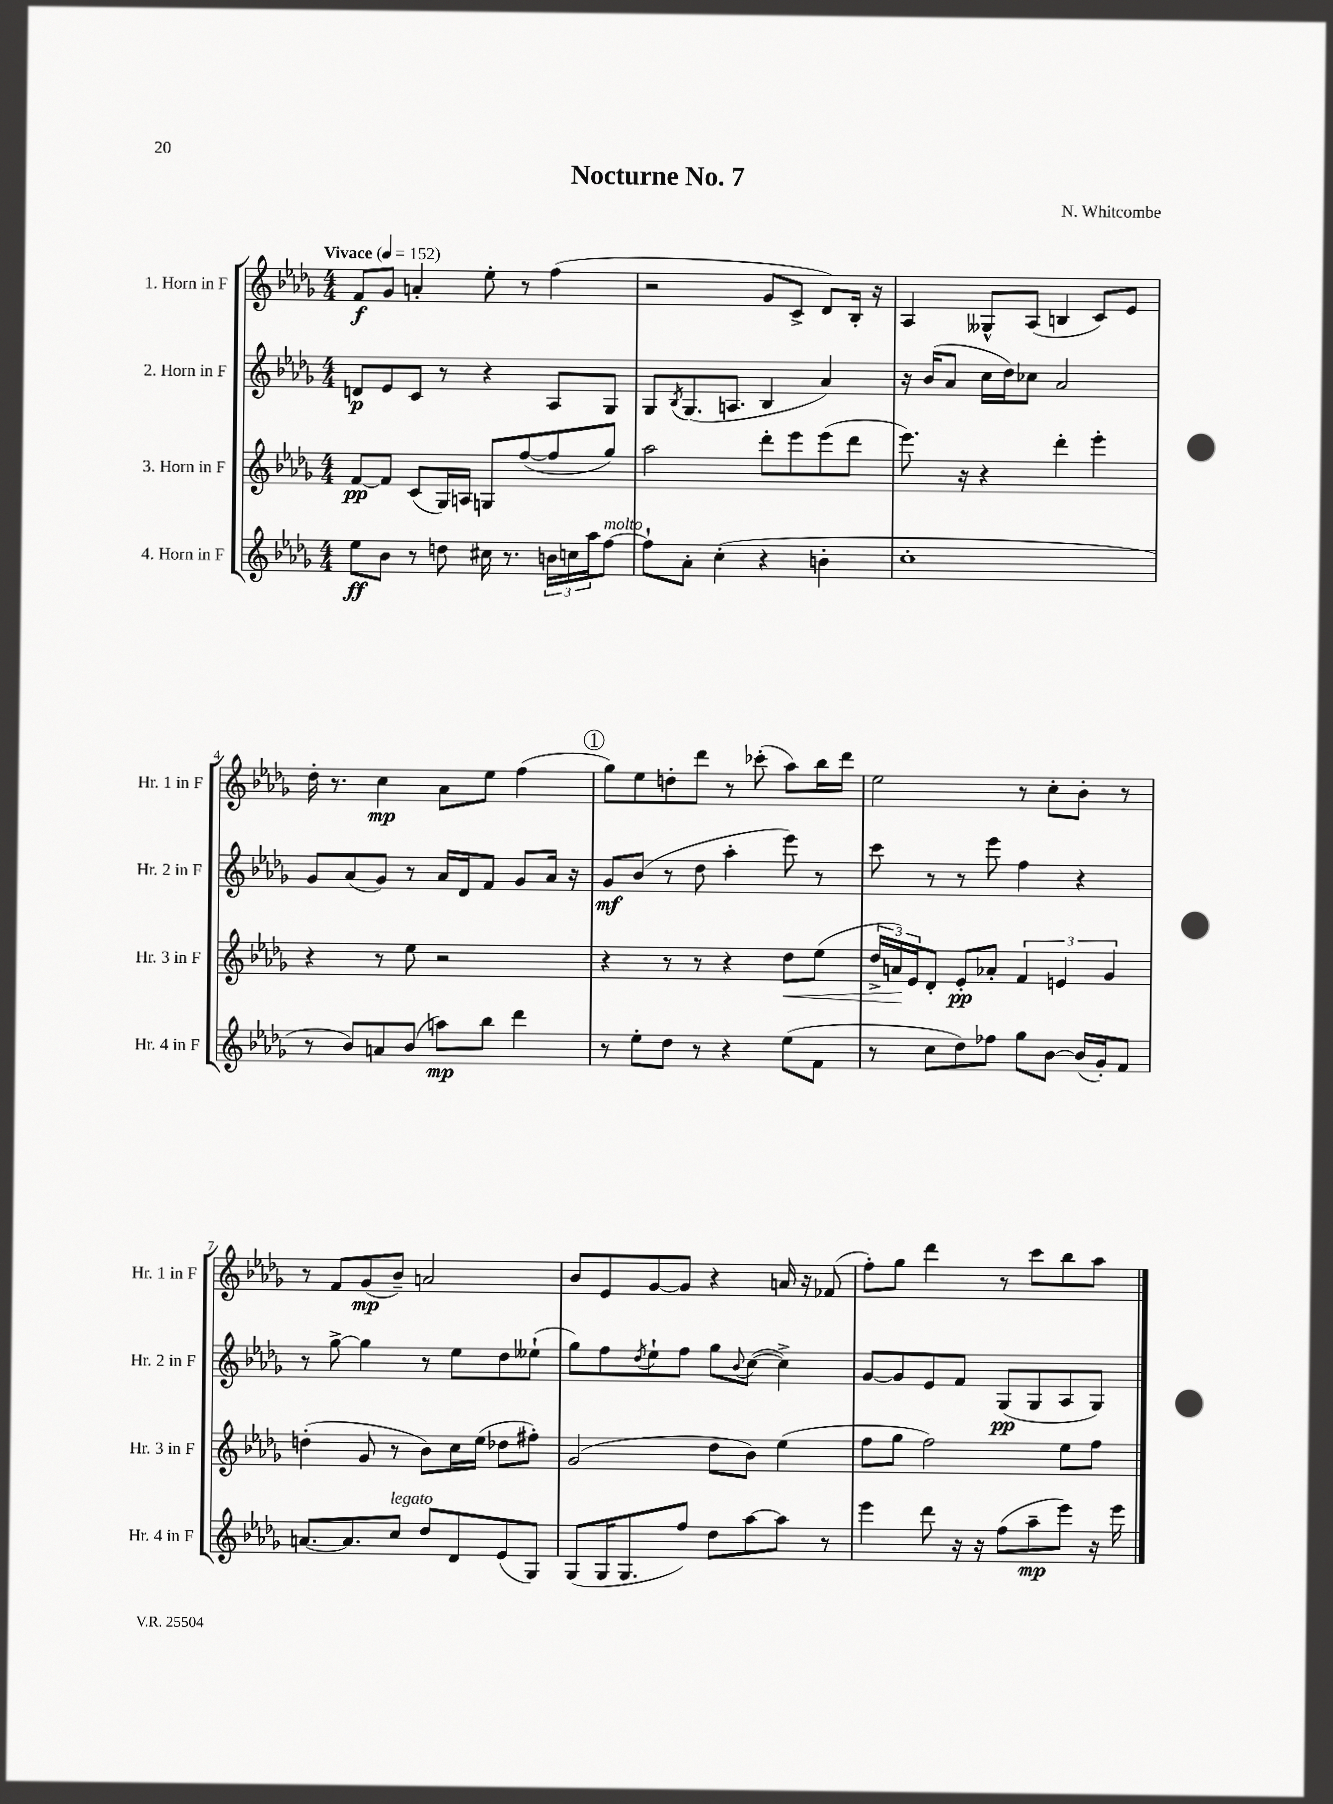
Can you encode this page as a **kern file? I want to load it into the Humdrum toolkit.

**kern	**dynam	**kern	**dynam	**kern	**dynam	**kern	**dynam
*part4	*part4	*part3	*part3	*part2	*part2	*part1	*part1
*staff4	*staff4	*staff3	*staff3	*staff2	*staff2	*staff1	*staff1
*I"4. Horn in F	*	*I"3. Horn in F	*	*I"2. Horn in F	*	*I"1. Horn in F	*
*I'Hr. 4 in F	*	*I'Hr. 3 in F	*	*I'Hr. 2 in F	*	*I'Hr. 1 in F	*
*clefG2	*	*clefG2	*	*clefG2	*	*clefG2	*
*k[b-e-a-d-g-]	*	*k[b-e-a-d-g-]	*	*k[b-e-a-d-g-]	*	*k[b-e-a-d-g-]	*
*M4/4	*	*M4/4	*	*M4/4	*	*M4/4	*
*MM152	*	*MM152	*	*MM152	*	*MM152	*
=1	=1	=1	=1	=1	=1	=1	=1
!	!	!	!	!	!	!LO:TX:a:B:t=Vivace	!
8ee-\L	ff	[8f/L	pp	8dn/L	p	8f/L	f
8b-\J	.	8f/J]	.	8e-/	.	8g-/J	.
8r	.	(8c/L	.	8c/J	.	4an'/	.
8ddn\	.	16G-/L)	.	8r	.	.	.
.	.	16An/JJ	.	.	.	.	.
16cc#X\	.	8Gn/L	.	4r	.	8ee-'\	.
8.r	.	.	.	.	.	.	.
.	.	([8ff/	.	.	.	8r	.
24bn\LL	.	8ff/]	.	8A-/L	.	(4ff\	.
24ccn\	.	.	.	.	.	.	.
24aa-\J	.	.	.	.	.	.	.
!LO:TX:a:i:t=molto	!	!	!	!	!	!	!
[8ff\J	.	8gg-/J)	.	8G-/J	.	.	.
=2	=2	=2	=2	=2	=2	=2	=2
8ff`\L]	.	2aa-\	.	8G-/L	.	2r	.
.	.	.	.	8qB-/	.	.	.
8a-'\J	.	.	.	(8.G-/	.	.	.
(4cc'\	.	.	.	.	.	.	.
.	.	.	.	8.An/J	.	.	.
4r	.	8ddd-'\L	.	4B-/	.	8g-/L	.
.	.	8eee-\	.	.	.	8c^/J	.
4bn'\	.	(8eee-\	.	4a-/)	.	8d-/L)	.
.	.	8ddd-\J	.	.	.	16B-'/Jk	.
.	.	.	.	.	.	16r	.
=3	=3	=3	=3	=3	=3	=3	=3
1cc'	.	8.eee-\)	.	16r	.	4A-/	.
.	.	.	.	(16b-/KL	.	.	.
.	.	.	.	8a-/J	.	.	.
.	.	16r	.	.	.	.	.
.	.	4r	.	16cc\LL	.	8G--X^^/L	.
.	.	.	.	16dd-\J)	.	.	.
.	.	.	.	8cc-X\J	.	(8A-/J	.
.	.	4ddd-'\	.	2a-/	.	4Bn/	.
.	.	4eee-'\	.	.	.	8c/L)	.
.	.	.	.	.	.	8e-/J	.
!!LO:LB:g=z
=4	=4	=4	=4	=4	=4	=4	=4
8r	.	4r	.	8g-/L	.	16dd-'\	.
.	.	.	.	.	.	8.r	.
8b-/L)	.	.	.	(8a-/	.	.	.
8an/	.	8r	.	8g-/J)	.	4cc\	mp
(8b-/J	.	8ee-\	.	8r	.	.	.
8aan\L)	mp	2r	.	16a-/LL	.	8a-\L	.
.	.	.	.	16d-/J	.	.	.
8bb-\J	.	.	.	8f/J	.	8ee-\J	.
4ddd-\	.	.	.	8g-/L	.	(4ff\	.
.	.	.	.	16a-/Jk	.	.	.
.	.	.	.	16r	.	.	.
!!LO:REH:place=s1:t=1
=5	=5	=5	=5	=5	=5	=5	=5
8r	.	4r	.	8g-/L	mf	8gg-\L)	.
8ee-'\L	.	.	.	(8b-/J	.	8ee-\	.
8dd-\J	.	8r	.	8r	.	8ddn'\	.
8r	.	8r	.	8dd-\	.	8ddd-\J	.
4r	.	4r	.	4aa-'\	.	8r	.
.	.	.	.	.	.	(8ccc-X'\	.
!	!	!	!LO:HP:b	!	!	!	!
(8ee-\L	.	8dd-\L	<	8eee-\)	.	8aa-\L)	.
8f\J	.	(8ee-\J	.	8r	.	16bb-\L	.
.	.	.	.	.	.	16ddd-\JJ	.
=6	=6	=6	=6	=6	=6	=6	=6
8r	.	24dd-^/LL	.	8ccc\	.	2ee-\	.
.	.	24an/)	.	.	.	.	.
.	.	24e-/J	[	.	.	.	.
8cc\L	.	8d-'/J	.	8r	.	.	.
8dd-\)	.	8e-'/L	pp	8r	.	.	.
8ff-X\J	.	8a-X'/J	.	8eee-\	.	.	.
8gg-\L	.	6f/	.	4ff\	.	8r	.
[8b-\J	.	.	.	.	.	8cc'\L	.
.	.	6en/	.	.	.	.	.
(16b-/LL]	.	.	.	4r	.	8b-'\J	.
16g-'/J)	.	.	.	.	.	.	.
.	.	6g-/	.	.	.	.	.
8f/J	.	.	.	.	.	8r	.
!!LO:LB:g=z
=7	=7	=7	=7	=7	=7	=7	=7
[8.an/L	.	(4ddn'\	.	8r	.	8r	.
.	.	.	.	[8gg-^\	.	8f/L	.
8.a/]	.	.	.	.	.	.	.
.	.	8g-/	.	4gg-\]	.	(8g-/	mp
!LO:TX:a:i:t=legato	!	!	!	!	!	!	!
8cc/J	.	8r	.	.	.	8b-~/J)	.
8dd-/L	.	8b-\L)	.	8r	.	2an/	.
8d-/	.	16cc\L	.	8ee-\L	.	.	.
.	.	(16ee-\JJ	.	.	.	.	.
(8e-/	.	8dd-X\L	.	8dd-\	.	.	.
8G-/J)	.	8ff#X'\J)	.	(8ee--X`\J	.	.	.
=8	=8	=8	=8	=8	=8	=8	=8
(8G-/L	.	(2g-/	.	8gg-\L)	.	8b-/L	.
16G-/K	.	.	.	8ff\	.	8e-/	.
8.G-/	.	.	.	.	.	.	.
.	.	.	.	8qdd-/	.	.	.
.	.	.	.	8ee-`\	.	[8g-/	.
8ff/J)	.	.	.	8ff\J	.	8g-/J]	.
8dd-\L	.	8dd-\L	.	8gg-\L	.	4r	.
.	.	.	.	8qqb-/	.	.	.
[8aa-\	.	8b-\J)	.	([8cc\J	.	.	.
8aa-\J]	.	(4ee-\	.	4cc^\])	.	16an/	.
.	.	.	.	.	.	16r	.
8r	.	.	.	.	.	(8f-X/	.
=9	=9	=9	=9	=9	=9	=9	=9
4eee-\	.	8ff\L	.	[8g-/L	.	8ff'\L)	.
.	.	8gg-\J	.	8g-/]	.	8gg-\J	.
8ddd-\	.	2ff\)	.	8e-/	.	4ddd-\	.
16r	.	.	.	8f/J	.	.	.
16r	.	.	.	.	.	.	.
(8ff\L	.	.	.	(8G-/L	pp	8r	.
8aa-~\	mp	.	.	8G-/	.	8ccc\L	.
8eee-\J)	.	8ee-\L	.	8A-/	.	8bb-\	.
16r	.	8ff\J	.	8G-/J)	.	8aa-\J	.
16eee-\	.	.	.	.	.	.	.
==	==	==	==	==	==	==	==
*-	*-	*-	*-	*-	*-	*-	*-
